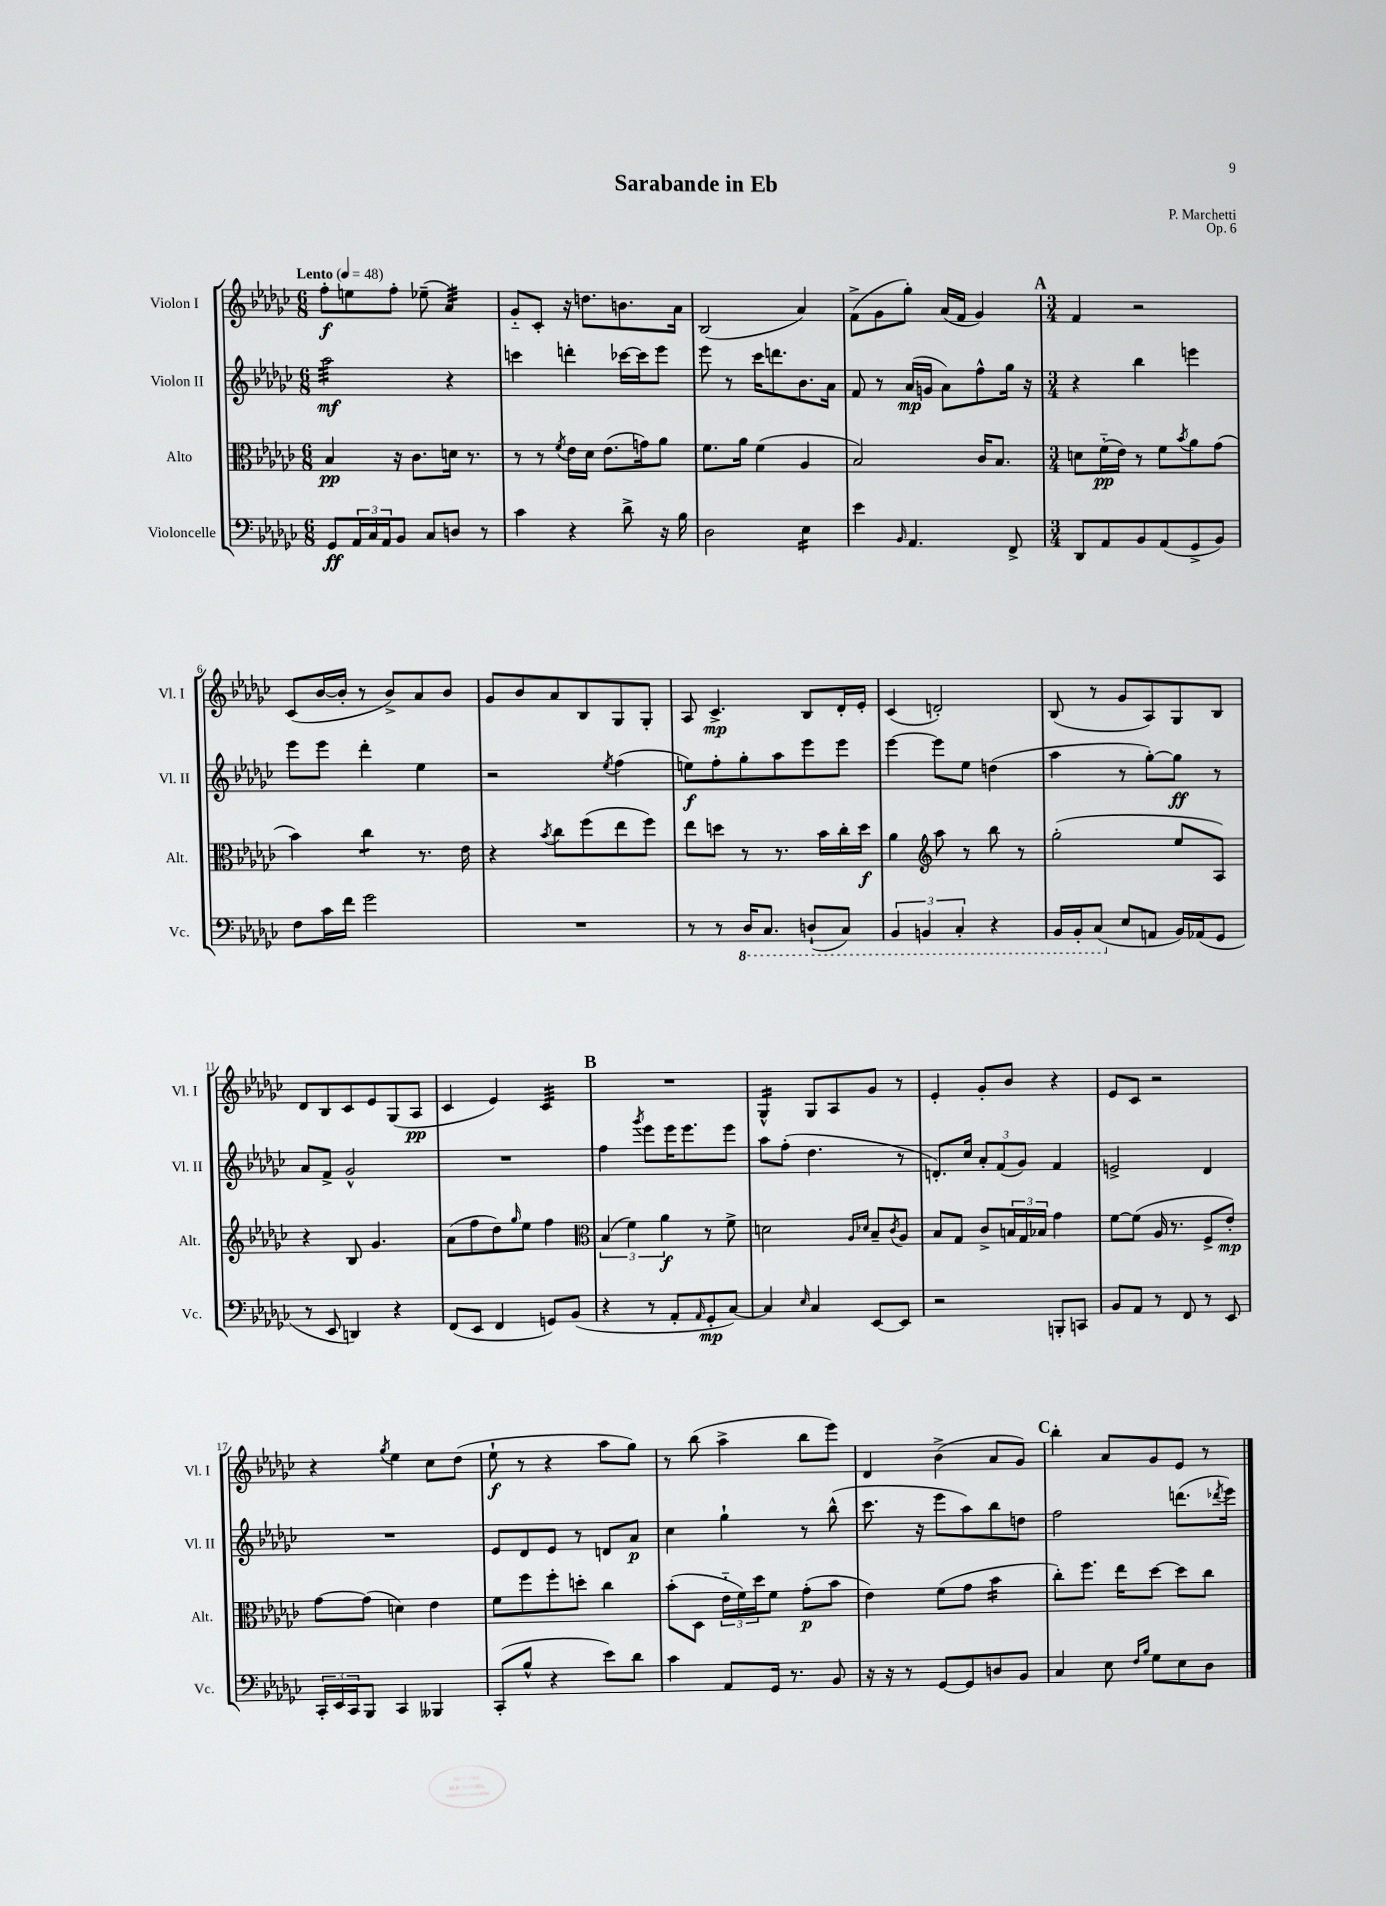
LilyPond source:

\header { title = "Sarabande in Eb" composer = "P. Marchetti" opus = "Op. 6" }
<<
\new StaffGroup <<
\new Staff = "s0" \with { instrumentName = "Violon I" shortInstrumentName = "Vl. I" } {
    \clef treble \key ges \major \numericTimeSignature \time 6/8 \tempo "Lento" 4 = 48
    f''8-.\f e''8 f''8-. ees''8--( aes'4:32) |
    ges'8-_ ces'8-. r16 d''8. b'8. aes'16 |
    bes2( aes'4) |
    f'8->( ges'8 ges''8-.) aes'16( f'16 ges'4) |
    \mark \markup { \bold "A" } \numericTimeSignature \time 3/4 f'4 r2 |
    ces'8( bes'16~ bes'16-. r8 bes'8->) aes'8 bes'8 |
    ges'8 bes'8 aes'8 bes8 ges8 ges8-. |
    aes8 ces'4.->\mp bes8 des'16-. ees'16-. |
    ces'4( d'2-.) |
    bes8( r8 ges'8 aes8) ges8 bes8 |
    des'8 bes8 ces'8 ees'8 ges8( aes8\pp |
    ces'4 ees'4) ces'4:32 |
    \mark \markup { \bold "B" } R2. |
    ges4:16-^ ges8 aes8 ges'8 r8 |
    ees'4-. ges'8-. bes'8 r4 |
    ees'8 ces'8 r2 |
    r4 \acciaccatura { ges''8 } ees''4 ces''8 des''8( |
    ees''8-!\f r8 r4 aes''8 ges''8) |
    r8 bes''8( aes''4-> bes''8 ees'''8) |
    des'4 bes'4->( aes'8 ges'8) |
    \mark \markup { \bold "C" } bes''4-. aes'8 ges'8 ees'8 r8 \bar "|." |
}
\new Staff = "s1" \with { instrumentName = "Violon II" shortInstrumentName = "Vl. II" } {
    \clef treble \key ges \major \numericTimeSignature \time 6/8
    aes''2:32\mf r4 |
    c'''4 d'''4-. ces'''16~ ces'''16 ees'''8 |
    ees'''8 r8 ces'''16 d'''8. bes'8. aes'16 |
    f'8 r8 aes'16\mp( g'16 aes'8) f''8-^ ges''16 r16 |
    \mark \markup { \bold "A" } \numericTimeSignature \time 3/4 r4 bes''4 e'''4 |
    ees'''8 ees'''8 des'''4-. ees''4 |
    r2 \acciaccatura { ees''8 } f''4( |
    e''8\f) f''8-. ges''8-. aes''8 ees'''8 ees'''8 |
    ees'''4~ ees'''8 ees''8 d''4( |
    aes''4 r8 ges''8~-.) ges''8\ff r8 |
    aes'8 f'8-> ges'2-^ |
    R2. |
    \mark \markup { \bold "B" } f''4 \acciaccatura { ges'''8 } ees'''8 ees'''16 ees'''8. ees'''8 |
    aes''8 f''8-.( des''4. r8 |
    d'8.-.) ces''16 \tuplet 3/2 { aes'8-. f'8( ges'8) } f'4 |
    e'2-> des'4 |
    R2. |
    ees'8 des'8 ees'8 r8 d'8 aes'8\p |
    ces''4 ges''4-! r8 bes''8-^( |
    ces'''8. r16 ees'''8 aes''8) bes''8 d''8 |
    \mark \markup { \bold "C" } f''2 d'''8.( \acciaccatura { des'''8 } ees'''16) \bar "|." |
}
\new Staff = "s2" \with { instrumentName = "Alto" shortInstrumentName = "Alt." } {
    \clef alto \key ges \major \numericTimeSignature \time 6/8
    bes4\pp r16 ces'8. d'16 r8. |
    r8 r8 \acciaccatura { f'8 } ees'16 des'16 ees'8.( g'16) aes'8 |
    f'8. aes'16 f'4( aes4 |
    bes2) ces'16 bes8. |
    \mark \markup { \bold "A" } \numericTimeSignature \time 3/4 d'8 f'16-_\pp( ees'16) r8 f'8 \acciaccatura { bes'8 } aes'8 ges'8( |
    bes'4) ces''4:8 r8. ees'16 |
    r4 \acciaccatura { bes'8 } ces''8 f''8( ees''8 f''8) |
    ees''8 d''8 r8 r8. bes'16 ces''16-. d''16\f |
    aes'4 \clef treble aes''8 r8 bes''8 r8 |
    ges''2-.( ees''8 aes8) |
    r4 bes8 ges'4. |
    aes'8( f''8 des''8) \grace { ges''16 } ees''8 f''4 |
    \mark \markup { \bold "B" } \clef alto \tuplet 3/2 { bes4( f'4) aes'4\f } r8 f'8-> |
    d'2 \grace { aes16 des'16 } bes8-- \acciaccatura { ces'8 } aes8 |
    bes8 ges8 ces'8-> \tuplet 3/2 { b16 ges16 bes16 } ges'4 |
    f'8~ f'8( aes16 r8. f8-> ees'8-.\mp) |
    ges'8~ ges'8( d'4) ees'4 |
    f'8 f''8 f''8-. d''8-. ces''4 |
    bes'8-.( des8 \tuplet 3/2 { ees'16-_ f'16) des''16 } f'8 ges'8-.\p( bes'8 |
    ees'4) f'8( ges'8 bes'4:16 |
    \mark \markup { \bold "C" } ces''8-.) f''8. ees''16 des''8~ des''8 ces''8 \bar "|." |
}
\new Staff = "s3" \with { instrumentName = "Violoncelle" shortInstrumentName = "Vc." } {
    \clef bass \key ges \major \numericTimeSignature \time 6/8
    ges,8\ff \tuplet 3/2 { aes,16 ces16 aes,16 } bes,8 ces8 d8 r8 |
    ces'4 r4 des'8-> r16 bes16 |
    des2 ees4:16 |
    ees'4 \grace { bes,16 } aes,4. f,8-> |
    \mark \markup { \bold "A" } \numericTimeSignature \time 3/4 des,8 aes,8 bes,8 aes,8( ges,8-> bes,8) |
    f8 ces'16 f'16 ges'2 |
    R2. |
    r8 r8 \ottava #-1 des,16 ces,8. d,8-!( ces,8) |
    \tuplet 3/2 { bes,,4 b,,4 ces,4-. } r4 |
    bes,,16 bes,,16-. ces,8( \ottava #0 ees8 a,8 bes,16) aes,16( ges,8 |
    r8 ees,8 d,4) r4 |
    f,8( ees,8 f,4 g,8) bes,8( |
    \mark \markup { \bold "B" } r4 r8 aes,8-. \grace { aes,16 } ges,8-.\mp ces8~) |
    ces4 \grace { ees16 } ces4 ees,8~ ees,8 |
    r2 b,,8-. c,8 |
    bes,8 aes,8 r8 f,8 r8 ees,8 |
    \tuplet 3/2 { ces,16-. ees,16 ces,16 } bes,,8 ces,4 beses,,4 |
    ces,8-.( bes8-^ r4 ees'8) des'8 |
    ces'4 aes,8 ges,16 r8. bes,8 |
    r16 r16 r8 ges,8~ ges,8 d8 bes,8 |
    \mark \markup { \bold "C" } ces4 ees8 \grace { f16 bes16 } ges8 ees8 des8 \bar "|." |
}
>>
>>
